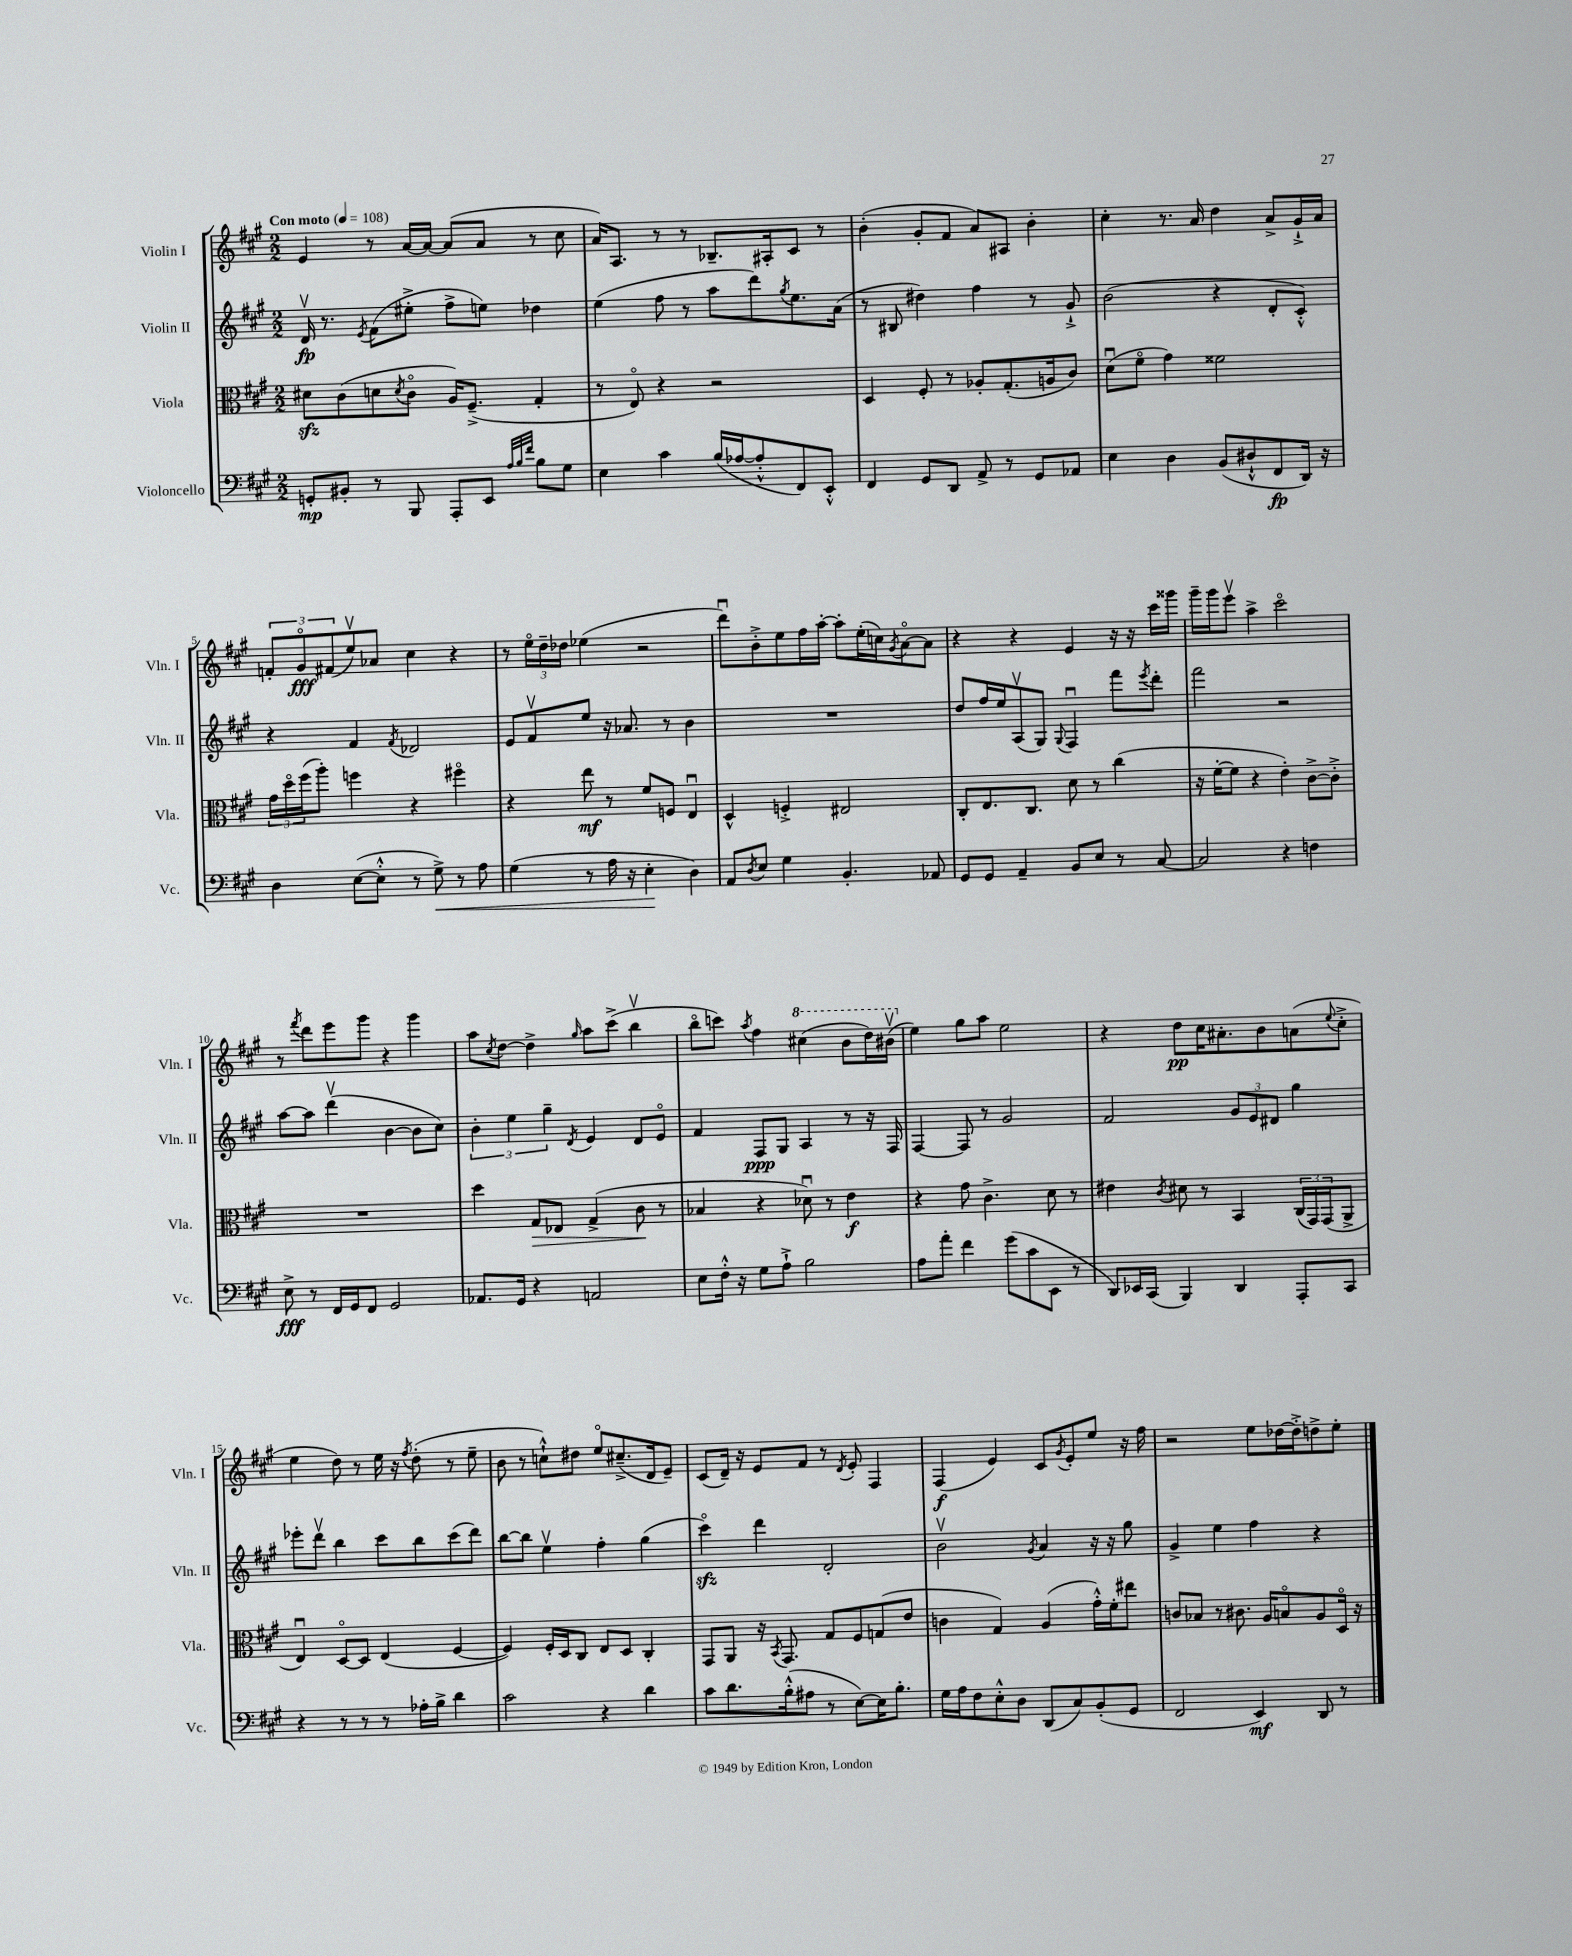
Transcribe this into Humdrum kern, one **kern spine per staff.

**kern	**kern	**kern	**kern
*staff4	*staff3	*staff2	*staff1
*clefF4	*clefC3	*clefG2	*clefG2
*k[f#c#g#]	*k[f#c#g#]	*k[f#c#g#]	*k[f#c#g#]
*M2/2	*M2/2	*M2/2	*M2/2
*MM108	*MM108	*MM108	*MM108
8GG'/L	8d#\L	16dv/	4e/
.	.	8.r	.
8BB#'/J	(8c#\	.	.
.	.	8qe/	.
8r	8d\	(8f#\L	8r
.	8qd/	.	.
8BBB/	8c#o\J	8ee#'^\J	[16a/LL
.	.	.	16a/_JJ
8AAA'/L	16A/LK)	8ff#^\L	(8a/]L
.	(8.F#~^/J	.	.
8EE/J	.	8ee\J)	8a/J
32qqA/LLL	.	.	.
32qqB/	.	.	.
32qqf#/JJJ	.	.	.
8B\L	4G#'/	4dd-\	8r
8G#\J	.	.	8cc#\
=	=	=	=
4E\	8r	(4ee\	16a/LK)
.	.	.	8.A/J
.	8Eo/)	.	.
4c#\	4r	8ff#\	8r
.	.	8r	8r
(16B/LL	2r	8aa\L	8.B-~/L
[16A-/J	.	.	.
8A-'^^/]	.	8ddd\)	.
.	.	.	16A#'/k
.	.	8qgg#/	.
8FF#/)	.	8.ee\	8c#/J
8EE'^^/J	.	.	8r
.	.	(16a\Jk	.
=	=	=	=
4FF#/	4D/	8r	(4b'\
.	.	8B#/	.
8GG#/L	8F#'/	4dd#\)	8g#'/L
8DD/J	8r	.	8f#/J
8AA^/	8A-'/L	4ff#\	8a/L)
8r	(8.G#'/	.	8A#/J
8GG#/L	.	8r	4b'\
.	16A/k	.	.
8AA-/J	8c#/J)	8g#`^/	.
=	=	=	=
4E\	(8du\L	(2b\	4cc#'\
.	8f#o\J	.	.
4D\	4g#\)	.	8.r
.	.	.	16a/
(8BB/L	2f##\	4r	4dd\
8D#`^^/	.	.	.
8FF#/	.	8d'/L	8a^/L
16DD/Jk)	.	8c#'^^/J)	16g#`^/L
16r	.	.	16a/JJ
=	=	=	=
4D\	24g#\LL	4r	12f'/L
.	24ddo\	.	.
.	(24ff#\J	.	12g#o/
.	8aa'\J)	.	.
.	.	.	(12f#/
([8E\L	4ff\	4f#/	8eev/)
8E'^^\]J	.	.	8a-/J
.	.	8qf#/	.
8r	4r	2d-/	4cc#\
8G#^\)	.	.	.
8r	4ff#o\	.	4r
8A\	.	.	.
=	=	=	=
(4G#\	4r	8e/L	8r
.	.	8f#v/	24eeo\LL
.	.	.	24dd~\
.	.	.	24dd-\JJ
8r	8ee\	8ee/J	(4ee-\
16A\	8r	16r	.
16r	.	8.a-/	.
4E'\	8f#/L	.	2r
.	8F/J	8r	.
4D\)	4Eu/	4b\	.
=	=	=	=
8AA/L	4D^^/	1r	8dddu\L)
8qD/	.	.	.
8E/J	.	.	8b'^\
4G#\	4F'^/	.	8ee\
.	.	.	16ff#\L
.	.	.	[16aa'\JJ
4.BB'/	2E#/	.	8aa'\]L
.	.	.	(16ee'\L
.	.	.	16cc\J)
.	.	.	8qg#/
.	.	.	[8ao\
8AA-/	.	.	8a\]J
=	=	=	=
8GG#/L	8C#'/L	8dd/L	4r
8GG#/J	8.E/	16ff#/L	.
.	.	16ee/J	.
4AA~/	.	(8Av/	4r
.	8.C#/J	.	.
.	.	8G#/J)	.
.	.	8qqG#/	.
8BB/L	8d\	4F#u/	4e/
8E/J	8r	.	.
8r	(4cc#\	8fff#\L	16r
.	.	.	16r
.	.	8qeee/	.
[8C#/	.	8ddd'\J	16ccc#\LL
.	.	.	16ggg##\JJ
=	=	=	=
2C#/]	16r	2fff#\	16ggg#~\LL
.	[16f#'\LK	.	16ggg#\J
.	8f#\]J	.	8eeev\J
.	4r	.	4aa^\
4r	4e'\)	2r	2ccc#o\
4F\	[8c#^\L	.	.
.	8c#'^\]J	.	.
=	=	=	=
8E^\	1r	[8aa\L	8r
.	.	.	8qfff#/
8r	.	8aa\]J	8ddd\L
16FF#/LL	.	(4dddv\	8eee\
16GG#/J	.	.	.
8FF#/J	.	.	8ggg#\J
2GG#/	.	[4b\	4r
.	.	8b\]L	4ggg#\
.	.	8cc#\J)	.
=	=	=	=
8.AA-/L	4dd\	6b'\	8aa\L
.	.	.	8qcc#/
.	.	.	[8dd\J
.	.	6ee\	.
16GG#/Jk	.	.	.
4r	8G#/L	.	4dd^\]
.	.	6gg#~\	.
.	8E-/J	.	.
.	.	8qd/	16qqgg#/
2AA/	(4G#^/	4e/	8aa\L
.	.	.	(8ccc#^\J
.	8c#\	8d/L	4bbv\
.	8r	8eo/J	.
=	=	=	=
8E\L	4B-/	4f#/	8bbo\L
16F#'^^\Jk	.	.	8ccc\J)
16r	.	.	.
.	.	.	8qaa/
8G#\L	4r	8F#/L	4ff#\
8A`^\J	.	8G#/J	.
2B\	8d-u\)	4A/	(4ccc#\
.	8r	.	.
.	4e\	8r	8bb\L
.	.	16r	16ddd\L)
.	.	16F#/	(16bb#v\JJ
=	=	=	=
8A\L	4r	[4F#/	4ee\)
8a'\J	.	.	.
4f#\	8g#\	8F#/]	8gg#\L
.	4.c#^\	8r	8aa\J
(8g#\L	.	2g#/	2ee\
8c#\	.	.	.
8EE\J	8d\	.	.
8r	8r	.	.
=	=	=	=
8DD/L)	4e#\	2f#/	4r
16EE-/L	.	.	.
(16CC#/JJ	.	.	.
.	8qc#/	.	.
4BBB/)	8d#\	.	8dd\L
.	8r	.	16cc#\K
.	.	.	8.a#'\
4DD/	4BB/	12g#/L	.
.	.	12e/	.
.	.	.	8b\
.	.	12d#/J	.
8AAA'/L	(24C#/LL	4gg#\	(8a\
.	24GG#/)	.	.
.	(24GG#/J	.	.
.	.	.	8qqee/
8CC#/J	8AA^/J	.	8cc#'^\J
=	=	=	=
4r	4Eu/)	8eee-'\L	4ee\
.	.	8dddv\J	.
8r	[8Do/L	4bb\	8dd\)
8r	8D/]J	.	8r
8r	(4E/	8ccc#\L	16ee\
.	.	.	16r
.	.	.	8qff#/
16A-'\LL	.	8bb\	(8dd'\
16B^\JJ	.	.	.
4d\	[4F#/	(8ccc#\	8r
.	.	8ddd\J)	8ee~\
=	=	=	=
2c#\	4F#/])	[8bb\L	8b\
.	.	8bb\]J	8r
.	16F#'/LL	4eev\	8cc`^^\L)
.	16D/J	.	.
.	8C#/J	.	8dd#\J
4r	8E/L	4ff#'\	8eeo/L
.	8D/J	.	(8.cc#~^/
4d\	4C#'/	(4gg#\	.
.	.	.	16d/k
.	.	.	8e~/J)
=	=	=	=
8c#\L	8GG#/L	4ccc#o\)	(8c#/L
8.d\	8AA/J	.	16d~/Jk)
.	.	.	16r
.	16r	4ddd\	8e/L
.	8qBB/	.	.
(16B'^^\k	8.GG#/	.	.
8A#\J	.	.	8f#/J
8r	8G#/L	2d'/	8r
.	.	.	8qd/
[8E\L)	8F#/	.	8e'/
16E\]K	(8G/	.	4F#/
8.B'\J	.	.	.
.	8e/J	.	.
=	=	=	=
16G#\LL	4c\	2bv\	(4F#/
16A\J	.	.	.
8F#\	.	.	.
8E'^^\	4G#/)	.	4e/)
8D\J	.	.	.
.	.	8qg#/	.
(8DD/L	(4A/	4a/	8c#/L
.	.	.	8qg#/
8C#/)	.	.	8e'/
(8BB'/	16g#'^^\LL)	16r	8ee/J
.	16f#'\J	16r	.
8GG#/J	8ee#\J	8gg#\	16r
.	.	.	16ff#\
=	=	=	=
2FF#/	8c/L	4g#^/	2r
.	8B-/J	.	.
.	8r	4ee\	.
.	8.c#\	.	.
4EE/)	.	4ff#\	8ee\L
.	16A/LK	.	.
.	8Bo/	.	[16dd-\L
.	.	.	16dd-'^\]J
8DD/	8A/	4r	8dd^\
8r	16Do/Jk	.	8ee'\J
.	16r	.	.
==	==	==	==
*-	*-	*-	*-
